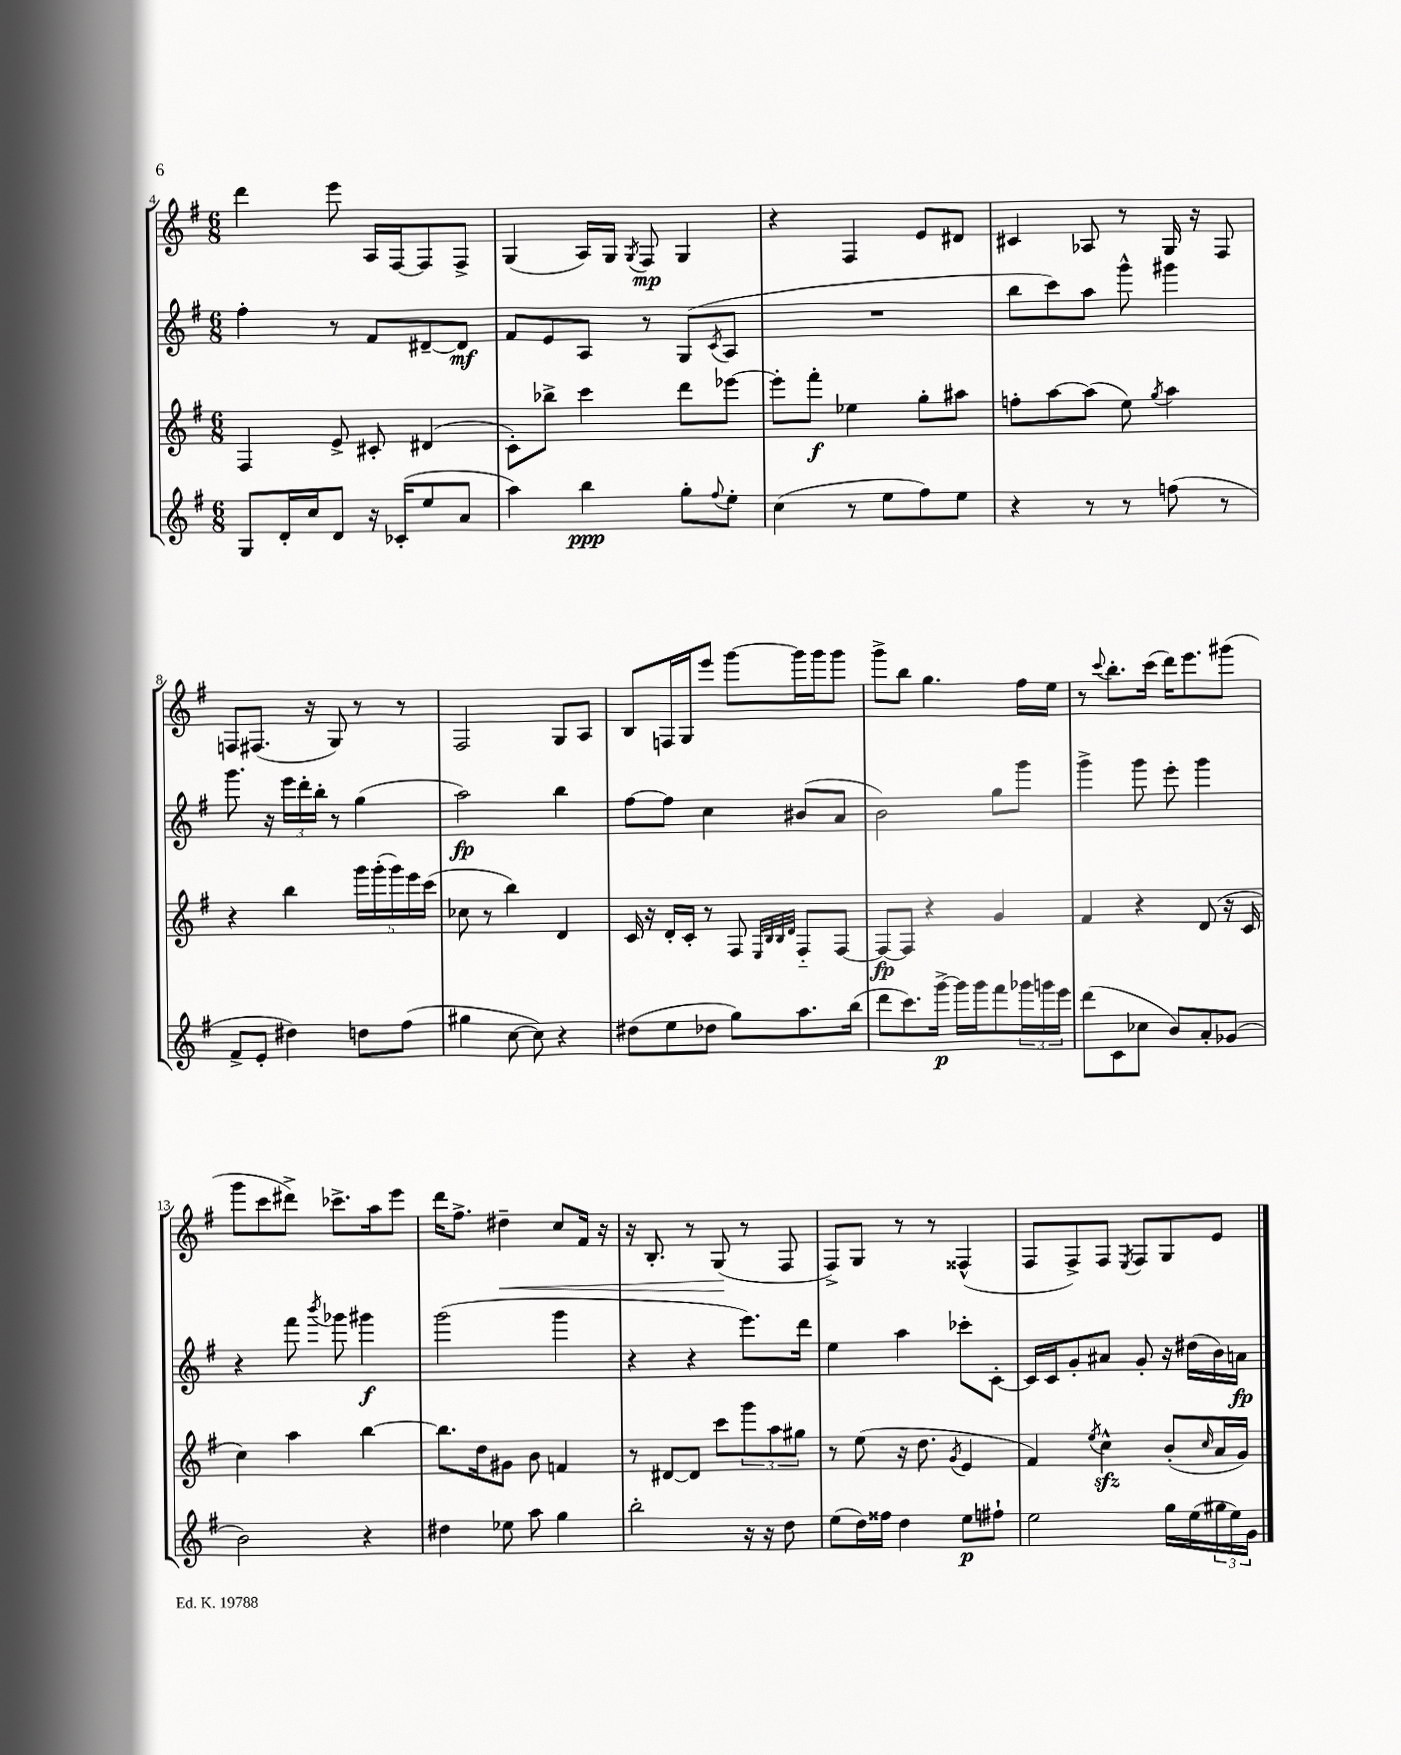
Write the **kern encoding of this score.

**kern	**kern	**kern	**kern
*staff4	*staff3	*staff2	*staff1
*clefG2	*clefG2	*clefG2	*clefG2
*k[f#]	*k[f#]	*k[f#]	*k[f#]
*M6/8	*M6/8	*M6/8	*M6/8
8G	4F#	4ff#'	4ddd
16d'	.	.	.
16cc	.	.	.
8d	8e^	8r	8eee
16r	8c#'	8f#	16A
(16c-'	.	.	[16F#
8ee	(4d#	[8d#~	8F#]
8a	.	8d#]	8F#^
=	=	=	=
4aa)	8c')	8f#	(4G
.	8bb-^	8e	.
4bb	4ccc	8A	16A)
.	.	.	16G
.	.	.	8qG
.	.	8r	8F#
8gg'	8ddd	(8G	4G
8qqff#	.	8qc	.
8ee'	[8eee-	8A	.
=	=	=	=
(4cc	8eee-']	2.r	4r
.	8fff#'	.	.
8r	4ee-	.	4F#
8ee	.	.	.
8ff#)	8gg'	.	8e
8ee	8aa#	.	8d#
=	=	=	=
4r	8ff'	8bb	4c#
.	[8aa	8ccc)	.
8r	(8aa]	8aa	8A-
8r	8ee)	8ggg^^	8r
.	8qgg	.	.
(8ff	4aa	4ggg#	16G
.	.	.	16r
8r	.	.	8F#
=	=	=	=
8f#^	4r	8.ggg	8F
8e'	.	.	(8.F#
.	.	16r	.
4dd#)	4bb	24eee	.
.	.	24ddd'	.
.	.	.	16r
.	.	24bb'	.
.	.	8r	8G)
8dd	20ggg	(4gg	8r
.	(20ggg'	.	.
.	20ggg)	.	.
(8ff#	.	.	8r
.	20eee	.	.
.	(20ccc	.	.
=	=	=	=
4gg#	8cc-	2aa)	2F#
.	8r	.	.
[8cc	4bb)	.	.
8cc])	.	.	.
4r	4d	4bb	8G
.	.	.	8A
=	=	=	=
(8dd#	16c	[8ff#	8B
.	16r	.	.
8ee	16d'	8ff#]	16F
.	16c'	.	16G
8dd-	8r	4cc	8eee
8gg)	8F#	.	[8ggg
.	32qqE	.	.
.	32qqB	.	.
.	32qqB	.	.
.	32qqd	.	.
8.aa	8F#'~	(8b#	16ggg]
.	.	.	16ggg
.	[8F#	8a	8ggg
(16bb	.	.	.
=	=	=	=
8ddd	8F#_	2b)	8ggg^
8.ccc)	8F#]	.	8bb
.	4r	.	4.gg
[16ggg^	.	.	.
16ggg]	.	.	.
16ggg	.	.	.
8fff#	4g	8gg	.
24ggg-	.	8ggg	16ff#
24ggg	.	.	.
.	.	.	16ee
24eee	.	.	.
=	=	=	=
(8ddd	4f#	4ggg^	8r
.	.	.	8qqccc
8c	.	.	8.bb'
8cc-	4r	8ggg	.
.	.	.	(16ccc
8b)	.	8eee'	16ddd)
.	.	.	8.eee
8a'	(8d	4ggg	.
(8g-	16r	.	(8ggg#
.	16c	.	.
=	=	=	=
2b)	4cc)	4r	8ggg
.	.	.	8ccc
.	4aa	8fff#	8ddd#^)
.	.	8qbbb	.
.	.	8ggg-	8.ccc-^
4r	[4bb	4ggg#	.
.	.	.	16aa
.	.	.	8eee
=	=	=	=
4dd#	8.bb]	(2ggg	16ddd
.	.	.	8.ff#^
.	16dd	.	.
8ee-	8g#	.	4dd#~
8aa	8b	.	.
4gg	4f	4ggg	8cc
.	.	.	16f#
.	.	.	16r
=	=	=	=
2bb'	8r	4r	16r
.	.	.	8.B'
.	[8d#	.	.
.	8d#]	4r	8r
.	8ccc	.	(8G
16r	12ggg	8.eee)	8r
16r	.	.	.
.	12aa	.	.
8dd	.	.	8F#
.	12gg#	.	.
.	.	16ddd	.
=	=	=	=
(8ee	8r	4ee	8F#^)
16dd)	(8ee	.	8G
16ff##	.	.	.
4dd	16r	4aa	8r
.	8.dd	.	.
.	.	.	8r
.	8qg	.	.
8ee	4e	8ccc-'	(4F##^^
8ff#`	.	[8c'	.
=	=	=	=
2ee	4f#)	16c]	8F#
.	.	16c	.
.	.	8g'	8F#^)
.	8qee	.	.
.	4cc^^	8a#	8F#
.	.	.	8qE
.	.	8g'	8F#
16gg	(8b'	16r	8G
(16ee	.	(16dd#	.
.	16qqcc	.	.
24gg#	16a	16b)	8e
24ee)	.	.	.
.	16g)	16a	.
24g	.	.	.
==	==	==	==
*-	*-	*-	*-
